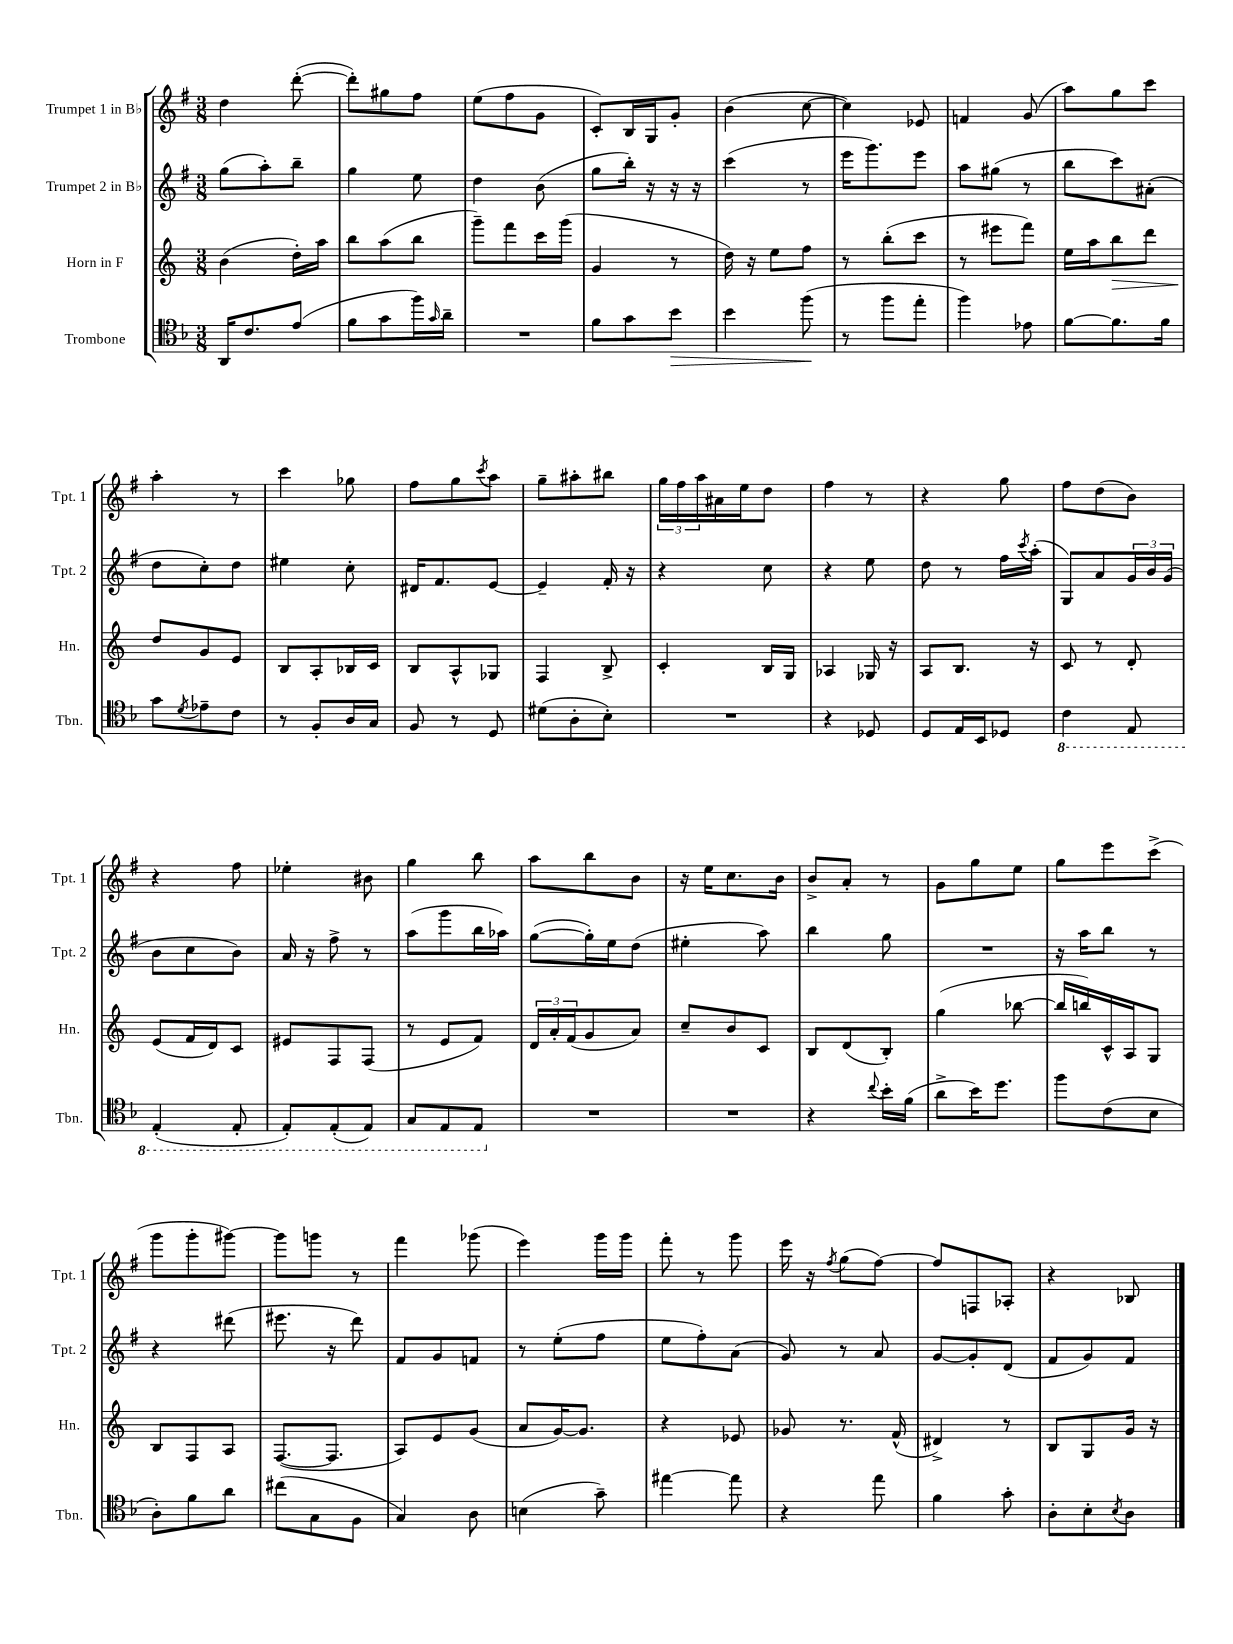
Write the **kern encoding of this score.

**kern	**dynam	**kern	**dynam	**kern	**kern
*part4	*part4	*part3	*part3	*part2	*part1
*staff4	*staff4	*staff3	*staff3	*staff2	*staff1
*I"Trombone	*	*I"Horn in F	*	*I"Trumpet 2 in B♭	*I"Trumpet 1 in B♭
*I'Tbn.	*	*I'Hn.	*	*I'Tpt. 2	*I'Tpt. 1
*clefC4	*	*clefG2	*	*clefG2	*clefG2
*k[b-]	*	*k[]	*	*k[f#]	*k[f#]
*M3/8	*	*M3/8	*	*M3/8	*M3/8
=1	=1	=1	=1	=1	=1
16AA/KL	.	(4b\	.	(8gg\L	4dd\
8.c/	.	.	.	.	.
.	.	.	.	8aa'\)	.
(8e/J	.	16dd'\LL)	.	8bb~\J	([8ddd'\
.	.	16aa\JJ	.	.	.
=2	=2	=2	=2	=2	=2
8f\L	.	8bb\L	.	4gg\	8ddd'\L])
8g\	.	(8aa\	.	.	8gg#X\
16ff\L)	.	8bb\J	.	8ee\	8ff#\J
16qqg/	.	.	.	.	.
16a~\JJ	.	.	.	.	.
=3	=3	=3	=3	=3	=3
4.r	.	8ggg~\L)	.	4dd\	(8ee\L
.	.	8fff\	.	.	8ff#\
.	.	16ccc\L	.	(8b\	8g\J
.	.	(16ggg\JJ	.	.	.
=4	=4	=4	=4	=4	=4
8f\L	.	4g/	.	8gg\L	8c'/L)
8g\	.	.	.	16bb'\Jk)	16B/L
.	.	.	.	16r	16G/J
!	!LO:HP:b	!	!	!	!
8b-\J	>	8r	.	16r	8g'/J
.	.	.	.	16r	.
=5	=5	=5	=5	=5	=5
4b-\	.	16dd\)	.	(4ccc\	(4b\
.	.	16r	.	.	.
.	.	8ee\L	.	.	.
(8ff\	.	8ff\J	.	8r	[8cc\
.	]	.	.	.	.
=6	=6	=6	=6	=6	=6
8r	.	8r	.	16eee\KL	4cc\])
.	.	.	.	8.ggg\)	.
8ff\L	.	(8bb'\L	.	.	.
8ee'\J	.	8ccc\J	.	8eee\J	8e-X/
=7	=7	=7	=7	=7	=7
4ff\)	.	8r	.	8aa\L	4fn/
.	.	8eee#X\L	.	(8gg#X\J	.
8e-X\	.	8fff\J)	.	8r	(8g/
=8	=8	=8	=8	=8	=8
[8f\L	.	16ee\LL	.	8bb\L	8aa\L)
.	.	16aa\J	.	.	.
!	!	!	!LO:HP:b	!	!
8.f\]	.	8bb\	>	8ccc\)	8gg\
.	.	8ddd\J	.	(8a#X'\J	8ccc\J
16f\Jk	.	.	.	.	.
!!LO:LB:g=z
=9	=9	=9	=9	=9	=9
8g\L	.	8dd/L	.	8dd\L	4aa'\
8qd/	.	.	.	.	.
8e-X~\	.	8g/	]	8cc'\)	.
8c\J	.	8e/J	.	8dd\J	8r
=10	=10	=10	=10	=10	=10
8r	.	8B/L	.	4ee#X\	4ccc\
8F'/L	.	8A'/	.	.	.
16A/L	.	16B-X/L	.	8cc'\	8gg-X\
16G/JJ	.	16c/JJ	.	.	.
=11	=11	=11	=11	=11	=11
8F/	.	8B/L	.	16d#X/KL	8ff#\L
.	.	.	.	8.f#/	.
8r	.	8A^^/	.	.	8gg\
.	.	.	.	.	8qccc/
8D/	.	8G-X/J	.	[8e/J	8aa\J
=12	=12	=12	=12	=12	=12
(8d#X\L	.	4F/	.	4e~/]	8gg~\L
8A'\	.	.	.	.	8aa#X'\
8B-'\J)	.	8B^/	.	16f#'/	8bb#X\J
.	.	.	.	16r	.
=13	=13	=13	=13	=13	=13
4.r	.	4c'/	.	4r	24gg\LL
.	.	.	.	.	24ff#\
.	.	.	.	.	24aa\
.	.	.	.	.	16a#X\
.	.	.	.	.	16ee\J
.	.	16B/LL	.	8cc\	8dd\J
.	.	16G/JJ	.	.	.
=14	=14	=14	=14	=14	=14
4r	.	4A-X/	.	4r	4ff#\
8D-X/	.	16G-X/	.	8ee\	8r
.	.	16r	.	.	.
=15	=15	=15	=15	=15	=15
8D/L	.	8A/L	.	8dd\	4r
16E/L	.	8.B/J	.	8r	.
16BB-/J	.	.	.	.	.
8D-X/J	.	.	.	16ff#\LL	8gg\
.	.	.	.	8qccc/	.
.	.	16r	.	(16aa'\JJ	.
=16	=16	=16	=16	=16	=16
*8ba	*	*	*	*	*
4C\	.	8c/	.	8G/L)	8ff#\L
.	.	8r	.	8a/	(8dd\
8EE/	.	8d'/	.	24g/L	8b\J)
.	.	.	.	24b/	.
.	.	.	.	(24g/JJ	.
!!LO:LB:g=z
=17	=17	=17	=17	=17	=17
(4EE'/	.	(8e/L	.	8b\L	4r
.	.	16f/L	.	8cc\	.
.	.	16d/J)	.	.	.
8EE'/	.	8c/J	.	8b\J)	8ff#\
=18	=18	=18	=18	=18	=18
8EE'/L)	.	8e#X/L	.	16a/	4ee-X'\
.	.	.	.	16r	.
(8EE'/	.	8F/	.	8ff#^\	.
8EE/J)	.	(8F/J	.	8r	8b#X\
=19	=19	=19	=19	=19	=19
8GG/L	.	8r	.	(8aa\L	4gg\
8EE/	.	8e/L	.	8ggg\	.
8EE/J	.	8f/J)	.	16bb\L	8bb\
.	.	.	.	16aa-X\JJ)	.
=20	=20	=20	=20	=20	=20
*X8ba	*	*	*	*	*
4.r	.	24d/LL	.	([8gg\L	8aa\L
.	.	24a'/	.	.	.
.	.	(24f/J	.	.	.
.	.	8g/	.	16gg'\L])	8bb\
.	.	.	.	16ee\J	.
.	.	8a/J)	.	(8dd\J	8b\J
=21	=21	=21	=21	=21	=21
4.r	.	8cc~/L	.	4ee#X'\	16r
.	.	.	.	.	16ee\KL
.	.	8b/	.	.	8.cc\
.	.	8c/J	.	8aa\)	.
.	.	.	.	.	16b\Jk
=22	=22	=22	=22	=22	=22
4r	.	8B/L	.	4bb\	8b^/L
.	.	(8d/	.	.	8a'/J
8qqcc/	.	.	.	.	.
16b-'\LL	.	8B'/J)	.	8gg\	8r
(16f\JJ	.	.	.	.	.
=23	=23	=23	=23	=23	=23
8a^\L	.	(4gg\	.	4.r	8g\L
16b-\K)	.	.	.	.	8gg\
8.dd\J	.	.	.	.	.
.	.	[8bb-X\	.	.	8ee\J
=24	=24	=24	=24	=24	=24
8ff\L	.	16bb-/LL]	.	16r	8gg\L
.	.	16bbn/)	.	16aa\KL	.
(8c\	.	16c^^/	.	8bb\J	8eee\
.	.	16A/J	.	.	.
8B-\J	.	8G/J	.	8r	(8ccc^\J
!!LO:LB:g=z
=25	=25	=25	=25	=25	=25
8A'\L)	.	8B/L	.	4r	8ggg\L
8f\	.	8F/	.	.	8ggg'\
8a\J	.	8A/J	.	(8ddd#X\	[8ggg#X\J)
=26	=26	=26	=26	=26	=26
(8cc#X\L	.	([8.F/L	.	8.eee#X\	8ggg#\L]
8G\	.	.	.	.	8gggn\J
.	.	8.F/J]	.	16r	.
8F\J	.	.	.	8ddd\)	8r
=27	=27	=27	=27	=27	=27
4G/)	.	8A/L)	.	8f#/L	4fff#\
.	.	8e/	.	8g/	.
8A\	.	(8g/J	.	8fn/J	(8ggg-X\
=28	=28	=28	=28	=28	=28
(4Bn\	.	8a/L	.	8r	4eee\)
.	.	[16g/K)	.	(8ee'\L	.
.	.	8.g/J]	.	.	.
8g~\)	.	.	.	8ff#\J	16ggg\LL
.	.	.	.	.	16ggg\JJ
=29	=29	=29	=29	=29	=29
[4ee#X\	.	4r	.	8ee\L	8fff#'\
.	.	.	.	8ff#'\)	8r
8ee#\]	.	8e-X/	.	(8a\J	8ggg\
=30	=30	=30	=30	=30	=30
4r	.	8g-X/	.	8g/)	16eee\
.	.	.	.	.	16r
.	.	.	.	.	8qff#/
.	.	8.r	.	8r	(8gg\L
8ee\	.	.	.	8a/	[8ff#\J)
.	.	(16f^^/	.	.	.
=31	=31	=31	=31	=31	=31
4f\	.	4d#X^/)	.	[8g/L	8ff#/L]
.	.	.	.	8g'/]	8Fn/
8g'\	.	8r	.	(8d/J	8A-X'/J
=32	=32	=32	=32	=32	=32
8A'\L	.	8B/L	.	8f#/L	4r
8B-'\	.	8G/	.	8g/)	.
8qB-/	.	.	.	.	.
8A\J	.	16g/Jk	.	8f#/J	8B-X/
.	.	16r	.	.	.
==	==	==	==	==	==
*-	*-	*-	*-	*-	*-
